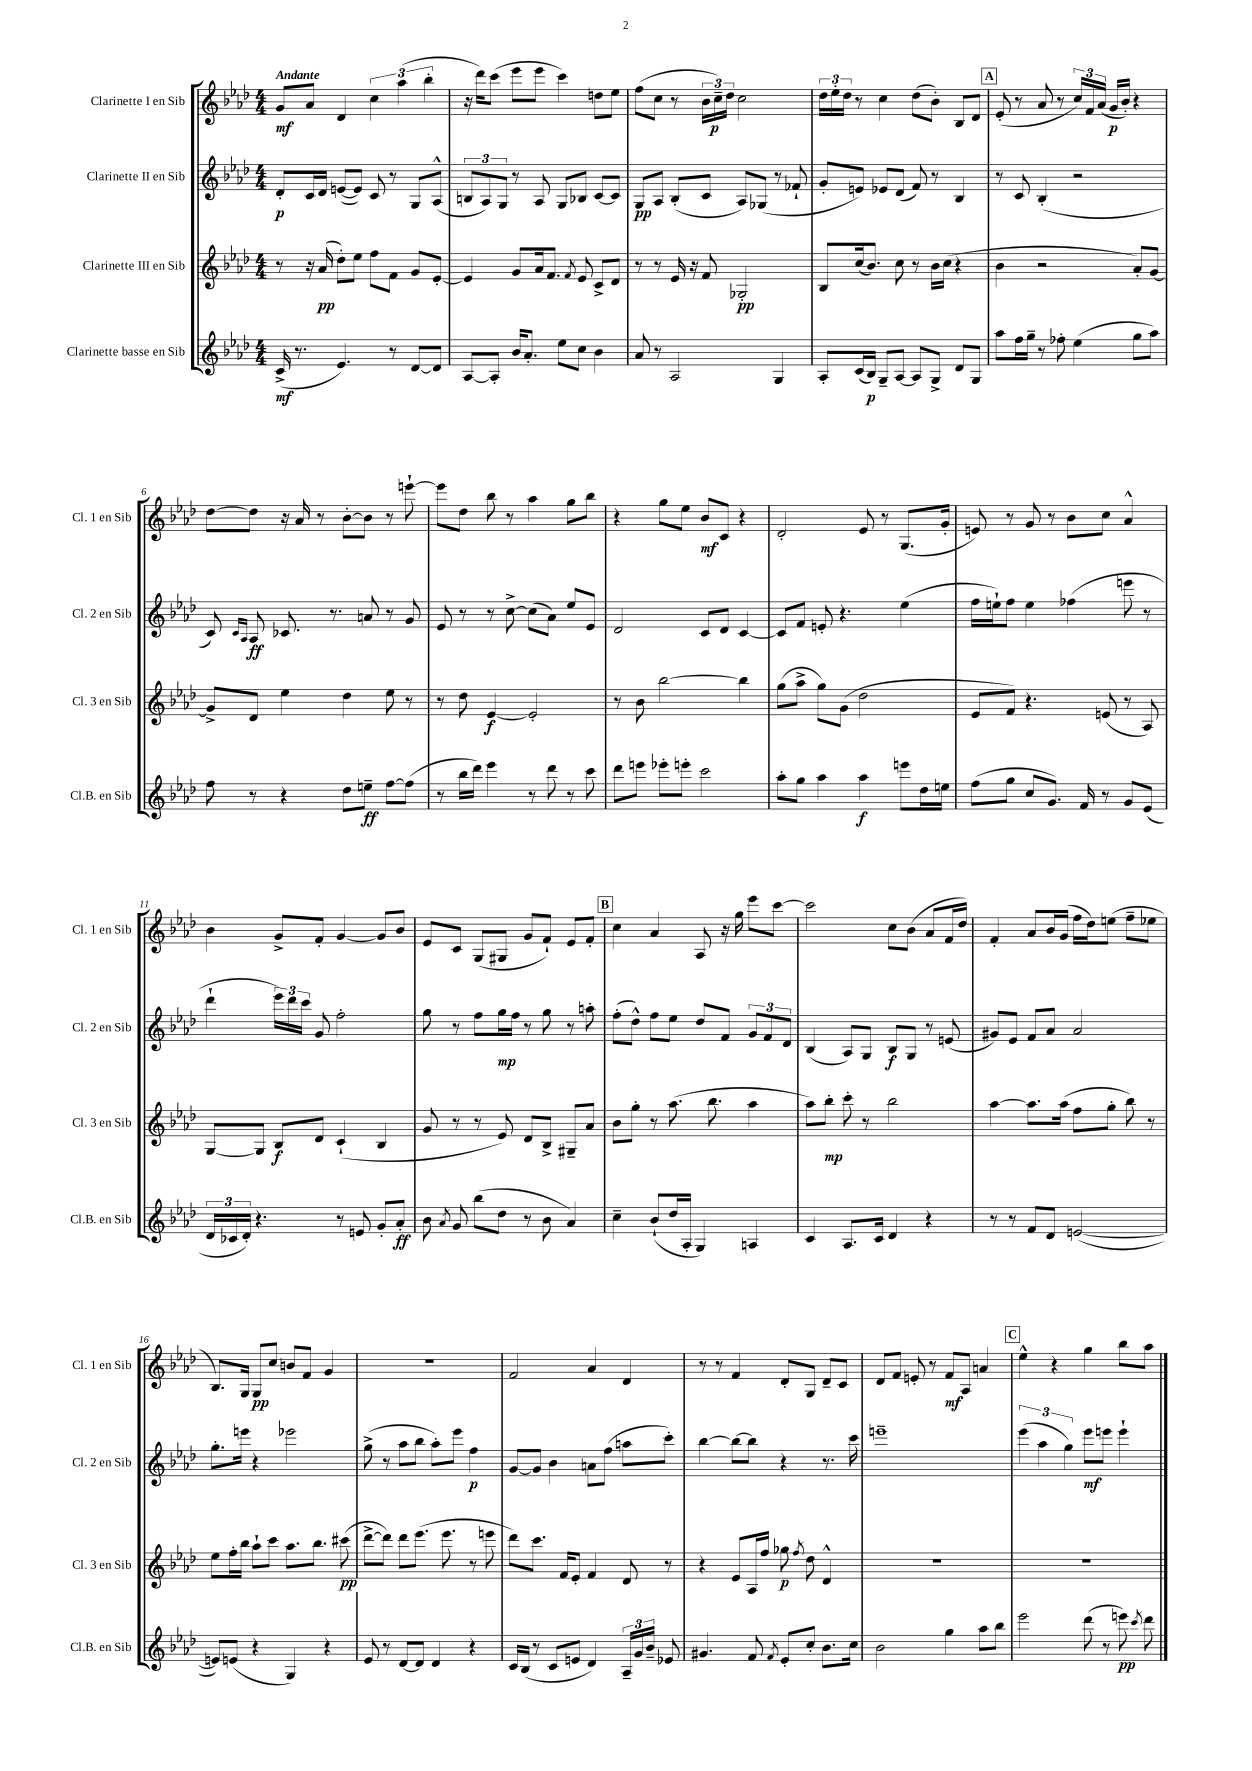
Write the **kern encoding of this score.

**kern	**kern	**kern	**kern
*staff4	*staff3	*staff2	*staff1
*clefG2	*clefG2	*clefG2	*clefG2
*k[b-e-a-d-]	*k[b-e-a-d-]	*k[b-e-a-d-]	*k[b-e-a-d-]
*M4/4	*M4/4	*M4/4	*M4/4
(16c^/	8r	8d-'/L	8g/L
8.r	.	.	.
.	16r	16c/L	8a-/J
.	(16a-/	16d-/JJ	.
4.e-/)	8dd-'\L)	([8e/L	4d-/
.	8ee-\J	8e/]J)	.
.	8ff\L	8c/	6cc\
8r	8f\J	8r	.
.	.	.	(6aa-\
[8d-/L	8g/L	8G/L	.
.	.	.	6bb-'\
8d-/]J	[8e-'/J	(8A-^^/J	.
=	=	=	=
[8A-/L	4e-/]	12B/L	16r
.	.	.	16ddd-\LK)
.	.	12A-/)	.
8A-'/]J	.	.	(8ccc\J
.	.	12G/J	.
16b-/LK	8g/L	8r	8eee-\L
8.a-'/J	.	.	.
.	16a-/k	8A-/	8eee-\J
.	8.f/J	.	.
8ee-\L	.	8G/L	4ccc\)
.	8qf/	.	.
8cc\J	8e-/	8B-/J	.
4b-\	8c^/L	[8c/L	8dd\L
.	8d-/J	8c/]J	8ee-\J
=	=	=	=
8a-/	8r	8G/L	(8ff\L
8r	8r	8A-/J	8cc\J
2A-/	16e-/	(8B-'/L	8r
.	16r	.	.
.	8f/	8c/J	24b-\LL
.	.	.	24cc~\)
.	.	.	24dd-\JJ
.	2G-'/	8A-/L)	2cc\
.	.	(8G-/J	.
4G/	.	8r	.
.	.	8f-`/	.
=	=	=	=
8A-'/L	8B-/L	8g'/L	24dd-\LL
.	.	.	24ee-'\
.	.	.	24dd-\JJ
(16c/L	(16cc/k	8e/J)	8r
16B-/JJ)	8.b-/J)	.	.
8G~/L	.	8e-/L	4cc\
[8A-/J	8cc\	(8d-/J	.
8A-/]L	8r	8f/)	(8dd-\L
8G^/J	16b-\LL	8r	8b-'\J)
.	(16cc\JJ	.	.
8d-/L	4r	4B-/	8B-/L
8G/J	.	.	8d-/J
=	=	=	=
8aa-\L	4b-\	8r	(8e-'/
16ff\L	.	8c/	8r
16gg~\JJ	.	.	.
8r	2r	(4B-'/	8a-/
8ff-'\	.	.	8r
(4ee-\	.	2r	24cc/LL)
.	.	.	24f/
.	.	.	(24a-/JJ
.	.	.	16g/LL
.	.	.	16b-'/JJ)
8gg\L	8a-'/L)	.	4r
8aa-\J)	[8g/J	.	.
=	=	=	=
8ff\	8g^/]L	8c/)	[8dd-\L
.	.	16qqc/LL	.
.	.	16qqA-/JJ	.
8r	8d-/J	8A-/	8dd-\]J
4r	4ee-\	8.c-/	16r
.	.	.	16a-/
.	.	.	8r
.	.	8.r	.
8dd-\L	4dd-\	.	[8b-'\L
8ee~\J	.	8a/	8b-\]J
[8ff\L	8ee-\	8r	8r
(8ff\]J	8r	8g/	[8eee`\
=	=	=	=
8r	8r	8e-/	8eee\]L
16bb-\LL	8dd-\	8r	8dd-\J
16ddd-\JJ)	.	.	.
4eee-\	[4e-/	8r	8bb-\
.	.	[8cc^\	8r
8r	2e-'/]	(8cc\]L	4aa-\
8ddd-\	.	8a-\J)	.
8r	.	8ee-/L	8gg\L
8ccc\	.	8e-/J	8bb-\J
=	=	=	=
8ddd-\L	8r	2d-/	4r
8eee\J	8b-\	.	.
8eee-'\L	[2bb-\	.	8gg\L
8eee'\J	.	.	8ee-\J
2ccc\	.	8c/L	8b-/L
.	.	8d-/J	8c/J
.	4bb-\]	[4c/	4r
=	=	=	=
8aa-'\L	(8gg\L	8c/]L	2d-'/
8gg\J	8aa-^\J	8f/J	.
4aa-\	8gg\L)	8e'/	.
.	(8g\J	4.r	.
4aa-\	2dd-\	.	8e-/
.	.	.	8r
8eee\L	.	(4ee-\	(8.G/L
16dd-\L	.	.	.
16ee\JJ	.	.	16g'/Jk
=	=	=	=
(8ff\L	8e-/L	16ff\LL	8e/)
.	.	16ee`\J)	.
8gg\J	8f/J)	8ff\J	8r
8cc/L	4.r	4ee\	8g/
8.g/J)	.	.	8r
.	.	(4ff-\	8b-\L
16f/	.	.	.
8r	(8e/	.	8cc\J
8g/L	8r	8eee\	4a-^^/
(8e-/J	8A-/)	8r	.
=	=	=	=
24d-/LL	[8G/L	4ddd-`\	4b-\
24c-/	.	.	.
24d-'/JJ)	.	.	.
4.r	8G/]J	.	.
.	8B-/L	24eee-\LL)	8g^/L
.	.	24ddd-\	.
.	.	24ccc\JJ	.
.	8d-/J	8g/	8f'/J
8r	(4c`/	2ff'\	[4g/
8e/	.	.	.
8g'/L	4B-/	.	8g/]L
8a-'/J	.	.	8b-/J
=	=	=	=
8b-\	8g/	8gg\	8e-/L
8qa-/	.	.	.
8g/	8r	8r	8c/J
(8bb-\L	8r	8ff\L	(8G/L
8dd-\J	8e-/)	16gg\L	8G#/J
.	.	16ff\JJ	.
8r	8d-/L	8r	8g/L
8b-\	8B-^/J	8gg\	8f`/J)
4a-/)	8G#~/L	8r	8e-/L
.	8a-/J	8aa'\	8f'/J
=	=	=	=
4cc~\	8b-\L	(8ff'\L	4cc\
.	8gg'\J	8dd-^^\J)	.
(8b-`/L	8r	8ff\L	4a-/
16dd-/L	(8.aa-\	8ee-\J	.
16A-'/JJ	.	.	.
4G/)	.	8dd-/L	8A-/
.	8.bb-\	.	.
.	.	8f/J	16r
.	.	.	16gg\
4A/	4aa-\	12g/L	8eee-\L
.	.	12f/	.
.	.	.	[8ccc\J
.	.	12d-/J	.
=	=	=	=
4c/	8aa-\L)	(4B-/	2ccc\]
.	8bb-'\J	.	.
8.A-/L	8ccc'\	8A-/L)	.
.	8r	8G/J	.
16c/Jk	.	.	.
4d-/	2bb-\	8B-/L	8cc\L
.	.	8G/J	(8b-\J
4r	.	8r	8a-/L
.	.	(8e/	16f/L
.	.	.	16dd-/JJ)
=	=	=	=
8r	[4aa-\	8g#/L)	4f'/
8r	.	8e-/J	.
8f/L	8.aa-\]L	8f/L	8a-/L
8d-/J	.	8a-/J	16b-/L
.	(16aa-\Jk	.	(16g/JJ
([2e/	8ff\L	2a-/	16ff\LL
.	.	.	16dd-\J)
.	8gg'\J	.	(8ee\J
.	8bb-\)	.	8ff~\L
.	8r	.	8ee-\J
=	=	=	=
8e/]L)	8ee-\L	8.gg'\L	8.B-/L)
(8e/J	16ff'\L	.	.
.	16bb-\JJ	16eee\Jk	16G/Jk
4r	8aa-`\L	4r	8G/L
.	8ccc\J	.	8cc/J
4G/)	8.aa-\L	2eee-\	8b/L
.	.	.	8f/J
.	8.bb-\J	.	.
4r	.	.	4g/
.	(8ccc#\	.	.
=	=	=	=
8e-/	[8ddd-^\L	(8gg^\	1r
8r	8ddd-\]J)	8r	.
[8d-/L	8ddd-\L	8aa-\L	.
8d-/]J	(8.eee-\J	8bb-\J	.
4d-/	.	8aa-'\L)	.
.	8.eee-\	.	.
.	.	8eee-\J	.
4r	8r	4ff\	.
.	8eee\	.	.
=	=	=	=
16c/LL	8ddd-\L)	[8g/L	2f/
(16B-/JJ	.	.	.
8r	8.ccc\J	8g/]J	.
8c/L	.	4b-\	.
.	16f/LK	.	.
8e/J	8e-'/J	.	.
4d-/)	4f/	8a\L	4a-/
.	.	(8ff\J	.
24A-~/LL	8d-/	8aa\L	4d-/
24g/	.	.	.
24b-~/JJ	.	.	.
8e-/	8r	8ccc'\J)	.
=	=	=	=
4.g#/	4r	[4bb-\	8r
.	.	.	8r
.	8e-/L	8bb-\_L	4f/
8f/	16A-/L	8bb-\]J	.
.	16ff/JJ	.	.
8qf/	.	.	.
8e-'/L	8gg-\	4r	8d-'/L
.	8qff/	.	.
8cc'/J	8dd-\	.	8G/J
8.b-\L	4d-^^/	8.r	8d-~/L
.	.	.	8c/J
16cc\Jk	.	16ccc\	.
=	=	=	=
2b-\	1r	1eee~	8d-/L
.	.	.	8f/J
.	.	.	8e'/
.	.	.	8r
4gg\	.	.	8f/L
.	.	.	8A-/J
8aa-\L	.	.	4a/
8bb-\J	.	.	.
=	=	=	=
2eee-\	1r	(6eee-\	4ee-^^\
.	.	6aa-\	.
.	.	.	4r
.	.	6gg\)	.
(8ddd-\	.	8eee-\L	4gg\
8r	.	8eee\J	.
8eee\)	.	4eee`\	8bb-\L
8qccc/	.	.	.
8ddd-\	.	.	8aa-\J
==	==	==	==
*-	*-	*-	*-
